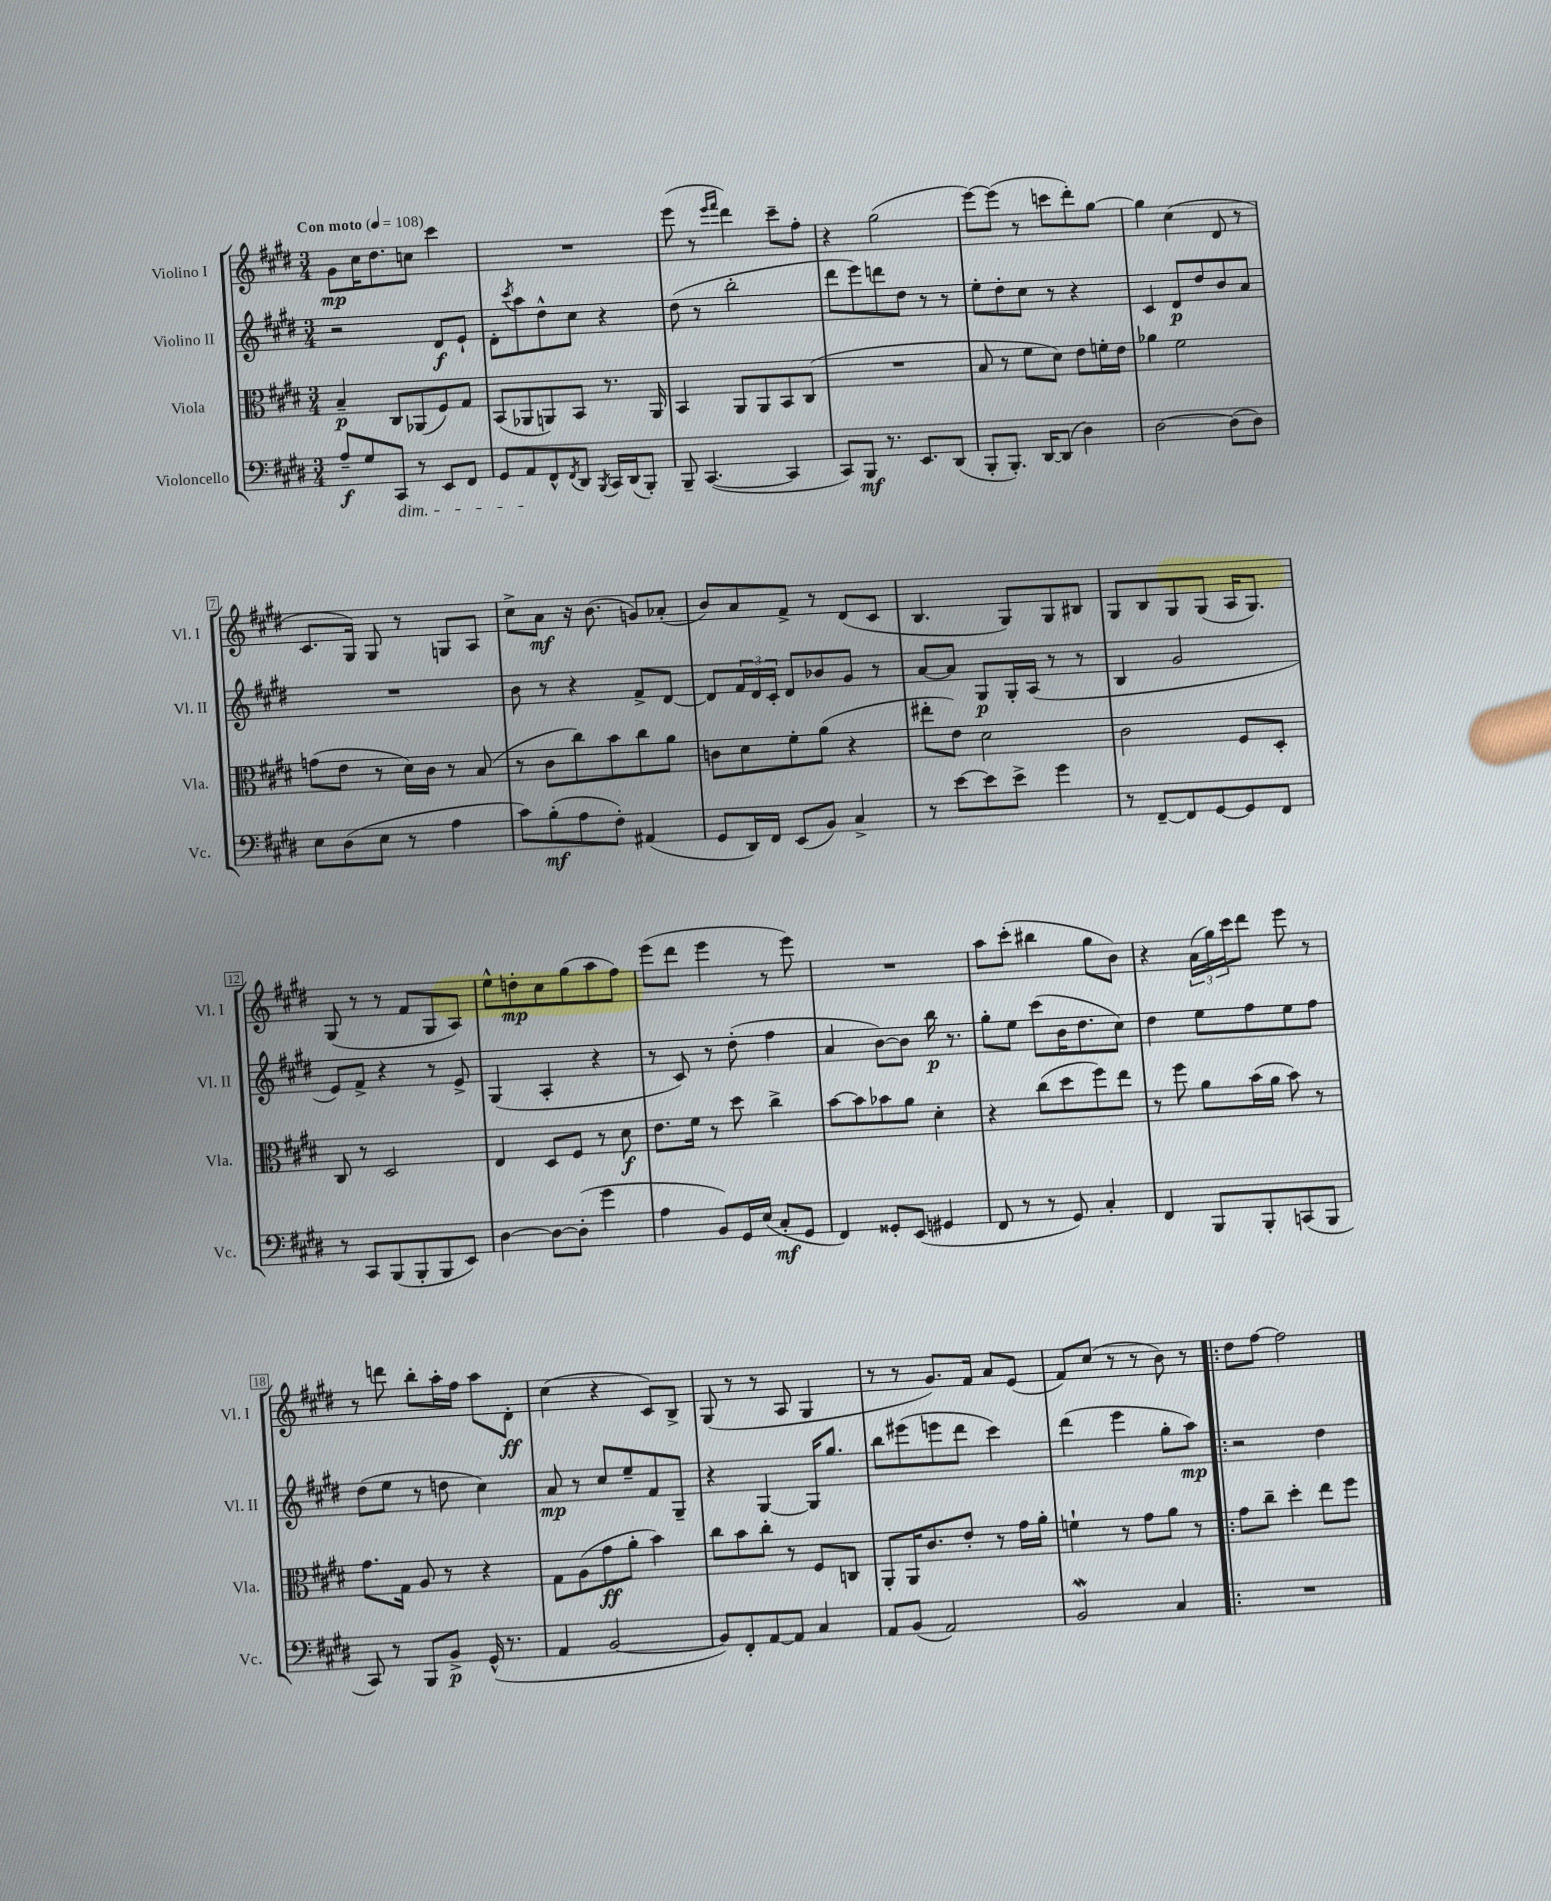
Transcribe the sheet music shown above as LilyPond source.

<<
\new StaffGroup <<
\new Staff = "s0" \with { instrumentName = "Violino I" shortInstrumentName = "Vl. I" } {
    \clef treble \key e \major \numericTimeSignature \time 3/4 \tempo "Con moto" 4 = 108
    gis'8\mp cis''16 dis''8. c''8 cis'''4 |
    R2. |
    e'''8( r8 \grace { e'''16 fis'''16 } dis'''4) cis'''8-- fis''8-. |
    r4 gis''2( |
    e'''8~) e'''8( r8 c'''8 dis'''8-.) gis''8~ |
    gis''4 cis''4( dis'8 r8 |
    cis'8. gis16) gis8 r8 g8 a8 |
    cis''8-> a'8\mf r16 b'8.( g'8) aes'8-.( |
    b'8) a'8 fis'8-> r8 dis'8( cis'8 |
    b4. gis8) gis8 bis8 |
    gis8 b8 gis8 gis8( a16 gis8.) |
    gis8( r8 r8 fis'8 gis8 a8) |
    e''8-^ d''8-.\mp cis''8 gis''8( a''8 fis''8) |
    e'''8( dis'''8 e'''4 r8 e'''8) |
    R2. |
    a''8 cis'''8-.( bis''4 gis''8 b'8) |
    r4 \tuplet 3/2 { a'16( gis''16) cis'''16 } dis'''8 e'''8 r8 |
    r8 d'''8 b''8-. a''16-. fis''16 a''8 dis'8-.\ff |
    cis''4( r4 cis'8) b8-> |
    gis8( r8 r8 a8 gis4 |
    r8 r8 gis'8.) fis'16 a'8 e'8( |
    fis'8) cis''8( r8 r8 b'8) r8 |
    \bar ".|:" dis''8 fis''8~ fis''2 \bar "|." |
}
\new Staff = "s1" \with { instrumentName = "Violino II" shortInstrumentName = "Vl. II" } {
    \clef treble \key e \major \numericTimeSignature \time 3/4
    r2 dis'8\f e'8-! |
    dis'8-. \acciaccatura { cis'''8 } a''8 dis''8-^ cis''8 r4 |
    dis''8( r8 b''2-. |
    dis'''8 e'''8) d'''8 dis''8 r8 r8 |
    e''8-. dis''8-. cis''8 r8 r4 |
    cis'4 dis'8\p dis''8 b'8 a'8 |
    R2. |
    b'8 r8 r4 fis'8-> dis'8~ |
    dis'8 \tuplet 3/2 { fis'16 dis'16 cis'16-. } dis'8 bes'8 gis'8 r8 |
    a'8~ a'8 gis8\p gis16-. a16( r8 r8 |
    b4 gis'2 |
    e'8) fis'8-> r4 r8 e'8-> |
    gis4( a4-. r4 |
    r8 cis'8) r8 dis''8-.( fis''4 |
    a'4 b'8~) b'8 b''16\p r8. |
    gis''8-. e''8 cis'''8( b'16 dis''8. cis''8) |
    dis''4 e''8 fis''8 e''8 fis''8 |
    dis''8( e''8 r8 d''8 cis''4) |
    a'8\mp r8 cis''8 e''8-- fis'8 gis8-- |
    r4 gis4~ gis16 gis''8. |
    b''8 eis'''8( e'''8 dis'''8 cis'''4) |
    dis'''4( e'''4 gis''8-. a''8\mp) |
    \bar ".|:" r2 dis''4 \bar "|." |
}
\new Staff = "s2" \with { instrumentName = "Viola" shortInstrumentName = "Vla." } {
    \clef alto \key e \major \numericTimeSignature \time 3/4
    b4--\p cis8 aes,8( fis8) gis8 |
    b,8( aes,8 a,8) b,8 r8. a,16 |
    b,4 a,8 a,8 b,8 cis8( |
    R2. |
    b8 r8 fis'8 dis'8) e'8 f'16-. e'16 |
    aes'4 fis'2 |
    g'8( e'8 r8 dis'16) cis'16 r8 b8( |
    r8 cis'8 cis''8) b'8 cis''8 a'8 |
    c'8 dis'8 fis'8-. a'8( r4 |
    eis''8-. e'8) dis'2 |
    cis'2 fis8 dis8-. |
    cis8 r8 dis2 |
    e4 dis8 fis8 r8 dis'8\f |
    e'8. fis'16 r8 dis''8 cis''4-> |
    b'8~ b'8 bes'8 a'8 dis'4-. |
    r4 cis''8( dis''8 fis''8) e''8 |
    r8 fis''8 a'8 b'16( a'16 b'8) r8 |
    gis'8. gis16 a8 r8 r4 |
    gis8 a8( gis'8\ff a'8-. b'4) |
    cis''8 b'8 cis''8-. r8 fis8 c8 |
    a,8-. a,16 cis'8. e'8-. r8 gis'16 a'16-. |
    f'4-! r8 gis'8 a'8 r8 |
    \bar ".|:" gis'8 cis''8-- dis''4-. e''8 fis''8 \bar "|." |
}
\new Staff = "s3" \with { instrumentName = "Violoncello" shortInstrumentName = "Vc." } {
    \clef bass \key e \major \numericTimeSignature \time 3/4
    a8--\f gis8 cis,8\dim r8 e,8 fis,8 |
    gis,8 a,8\! fis,8-^ \acciaccatura { fis,8 } dis,8 \acciaccatura { b,,8 } cis,16 dis,16( b,,8-.) |
    b,,8-- cis,4.~( cis,4 |
    cis,8) b,,8\mf r8. e,8. dis,8( |
    b,,8-. b,,8.-.) dis,16~ dis,8( dis4) |
    dis2~ dis8( dis8) |
    e8 dis8( e8 r8 a4 |
    cis'8) b8-.\mf( a8 fis8-.) ais,4( |
    gis,8 dis,16) fis,16 e,8( b,8) cis4-> |
    r8 e'8~ e'8 e'8-> gis'4 |
    r8 fis,8~-- fis,8 gis,8~ gis,8 fis,8 |
    r8 cis,8 b,,8( b,,8-. b,,8 e,8) |
    dis4~ dis8~ dis8-.( gis'4 |
    a4 b,8) gis,16 e16( cis8-.\mf gis,8 |
    fis,4) gisis,8-. e,8( gis,4 |
    fis,8 r8 r8 gis,8) cis4-. |
    fis,4 b,,8 b,,8-. c,8( b,,8 |
    cis,8) r8 b,,8 b,8->\p gis,16-^( r8. |
    a,4 b,2~ |
    b,8) fis,8-. a,8~ a,8 cis4 |
    a,8 b,8( a,2) |
    b,2\mordent cis4 |
    \bar ".|:" R2. \bar "|." |
}
>>
>>
\layout { \context { \Score \override BarNumber.stencil = #(make-stencil-boxer 0.1 0.3 ly:text-interface::print) } }
